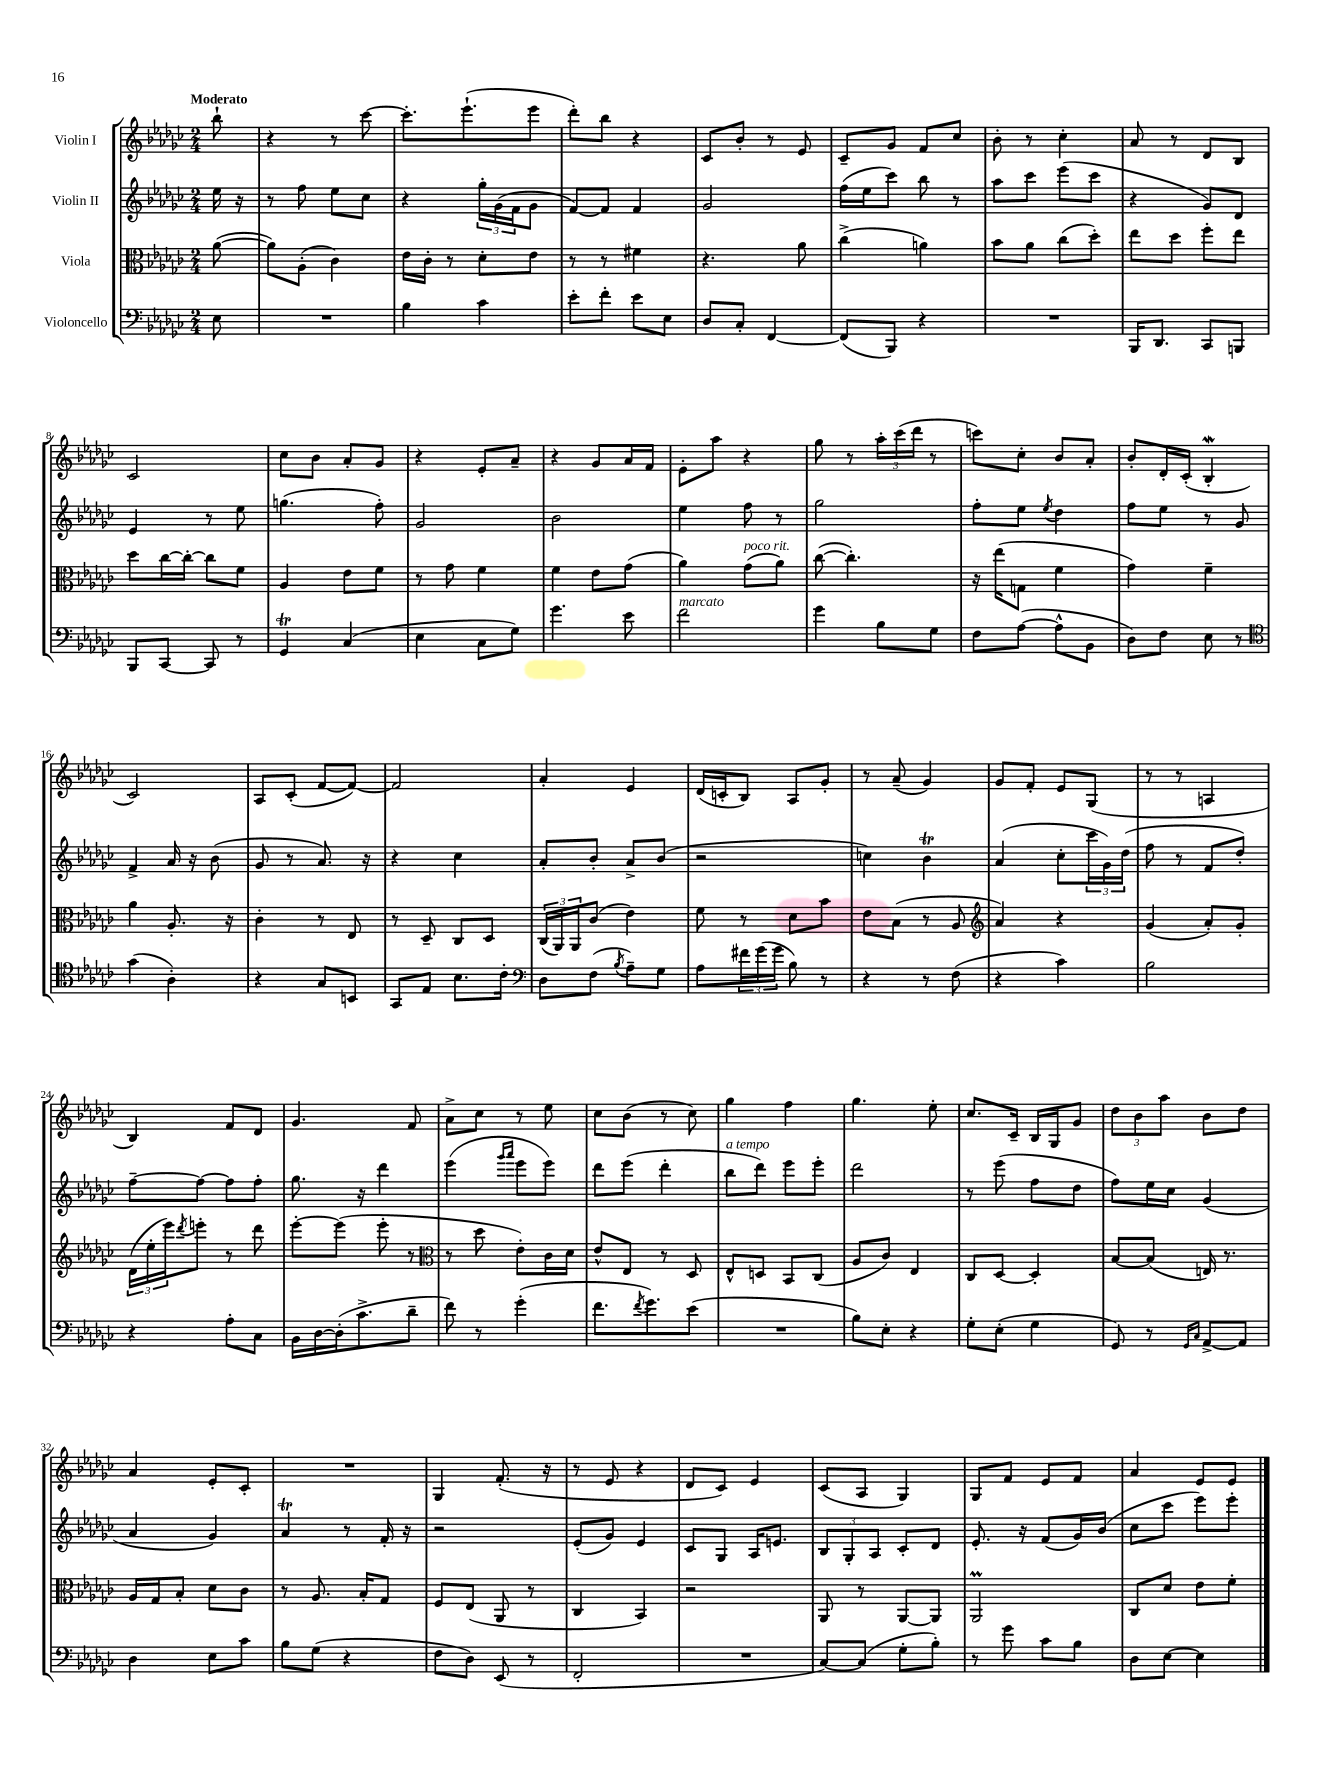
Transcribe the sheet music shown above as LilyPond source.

<<
\new StaffGroup <<
\new Staff = "s0" \with { instrumentName = "Violin I" } {
    \clef treble \key ges \major \numericTimeSignature \time 2/4 \partial 8 \tempo "Moderato"
    bes''8-! |
    r4 r8 ces'''8~ |
    ces'''8.-. ees'''8.-!( ees'''8 |
    des'''8-.) bes''8 r4 |
    ces'8 bes'8-. r8 ees'8 |
    ces'8-- ges'8 f'8 ces''8 |
    bes'8-. r8 ces''4-. |
    aes'8 r8 des'8 bes8 |
    ces'2 |
    ces''8 bes'8 aes'8-. ges'8 |
    r4 ees'8-. aes'8-- |
    r4 ges'8 aes'16 f'16 |
    ees'8-. aes''8 r4 |
    ges''8 r8 \tuplet 3/2 { aes''16-. ces'''16( des'''16 } r8 |
    c'''8) ces''8-. bes'8 aes'8-. |
    bes'8-. des'16-. ces'16-.( bes4-.\mordent |
    ces'2) |
    aes8 ces'8-.( f'8~ f'8~) |
    f'2 |
    aes'4-. ees'4 |
    des'16( c'16-. bes8) aes8 ges'8-. |
    r8 aes'8--( ges'4) |
    ges'8 f'8-. ees'8 ges8( |
    r8 r8 a4 |
    bes4) f'8 des'8 |
    ges'4. f'8 |
    aes'8-> ces''8 r8 ees''8 |
    ces''8 bes'8( r8 ces''8) |
    ges''4 f''4 |
    ges''4. ees''8-. |
    ces''8. ces'16-- bes16 ges16 ges'8 |
    \tuplet 3/2 { des''8 bes'8 aes''8 } bes'8 des''8 |
    aes'4 ees'8-. ces'8-. |
    R2 |
    ges4 f'8.-.( r16 |
    r8 ees'8 r4 |
    des'8 ces'8) ees'4 |
    ces'8( aes8 ges4) |
    ges8 f'8 ees'8 f'8 |
    aes'4 ees'8 ees'8 \bar "|." |
}
\new Staff = "s1" \with { instrumentName = "Violin II" } {
    \clef treble \key ges \major \numericTimeSignature \time 2/4 \partial 8
    ees''16 r16 |
    r8 f''8 ees''8 ces''8 |
    r4 \tuplet 3/2 { ges''16-. ges'16( f'16 } ges'8 |
    f'8~) f'8 f'4 |
    ges'2 |
    f''16( ees''16 ces'''8) bes''8 r8 |
    aes''8 ces'''8 ees'''8( ces'''8 |
    r4 ges'8) des'8 |
    ees'4 r8 ees''8 |
    g''4.( f''8-.) |
    ges'2 |
    bes'2 |
    ees''4 f''8 r8 |
    ges''2 |
    f''8-. ees''8 \acciaccatura { ees''8 } des''4 |
    f''8 ees''8 r8 ges'8 |
    f'4-> aes'16 r16 bes'8( |
    ges'8 r8 aes'8.) r16 |
    r4 ces''4 |
    aes'8-. bes'8-. aes'8-> bes'8( |
    r2 |
    c''4) bes'4\trill |
    aes'4( ces''8-. \tuplet 3/2 { ces'''16 ges'16) des''16( } |
    f''8 r8 f'8 des''8-.) |
    f''8~-- f''8~ f''8 f''8-. |
    ges''8. r16 des'''4 |
    ees'''4( \grace { ges'''16 aes'''16 } ees'''8 ees'''8) |
    des'''8 ees'''8( des'''4-. |
    bes''8^\markup { \italic "a tempo" } des'''8) ees'''8 ees'''8-. |
    des'''2 |
    r8 ees'''8( f''8 des''8 |
    f''8) ees''16 ces''16 ges'4( |
    aes'4 ges'4) |
    aes'4\trill r8 f'16-. r16 |
    r2 |
    ees'8-.( ges'8) ees'4 |
    ces'8 ges8 aes16 e'8. |
    \tuplet 3/2 { bes8 ges8-. aes8 } ces'8-. des'8 |
    ees'8.-. r16 f'8( ges'16) bes'16( |
    ces''8 ces'''8 ees'''8) ees'''8-. \bar "|." |
}
\new Staff = "s2" \with { instrumentName = "Viola" } {
    \clef alto \key ges \major \numericTimeSignature \time 2/4 \partial 8
    aes'8~( |
    aes'8) aes8-.( ces'4) |
    ees'16 ces'16-. r8 des'8-. ees'8 |
    r8 r8 fis'4 |
    r4. aes'8 |
    ces''4->( a'4) |
    bes'8 aes'8 ces''8( des''8-.) |
    ees''8 des''8 f''8-. ees''8 |
    des''8 ces''16~ ces''16~-. ces''8 f'8 |
    aes4 ees'8 f'8 |
    r8 ges'8 f'4 |
    f'4 ees'8 ges'8( |
    aes'4) ges'8^\markup { \italic "poco rit." }( aes'8) |
    ces''8~( ces''4.-.) |
    r16 ees''16( g8 f'4 |
    ges'4) f'4-- |
    aes'4 aes8.-. r16 |
    ces'4-. r8 ees8 |
    r8 des8-- ces8 des8 |
    \tuplet 3/2 { ces16( aes,16) aes,16 } ces'8( ees'4) |
    f'8 r8 des'8 bes'8 |
    ees'8 bes8( r8 aes8 |
    \clef treble aes'4) r4 |
    ges'4( aes'8-.) ges'8-. |
    \tuplet 3/2 { des'16( ees''16-. ees'''16) } \acciaccatura { des'''8 } e'''8-. r8 des'''8 |
    ees'''8~-. ees'''8( ees'''8-. r8 |
    \clef alto r8 des''8 ees'8-.) ces'16 des'16 |
    ees'8-^ ees8 r8 des8 |
    ees8-^ d8 bes,8 ces8( |
    aes8 ces'8) ees4 |
    ces8 des8~ des4-. |
    bes8~ bes8( e16) r8. |
    aes16 ges16 bes8-. des'8 ces'8 |
    r8 aes8. bes16-. ges8 |
    f8 ees8( aes,8 r8 |
    ces4 bes,4) |
    r2 |
    aes,8 r8 aes,8~ aes,8 |
    aes,2\prall |
    ces8 des'8 ees'8 f'8-. \bar "|." |
}
\new Staff = "s3" \with { instrumentName = "Violoncello" } {
    \clef bass \key ges \major \numericTimeSignature \time 2/4 \partial 8
    ees8 |
    R2 |
    bes4 ces'4 |
    ees'8-. f'8-. ees'8 ees8 |
    des8 ces8-. f,4~ |
    f,8( bes,,8) r4 |
    R2 |
    bes,,16 des,8. ces,8 b,,8 |
    bes,,8 ces,8~ ces,8 r8 |
    ges,4\trill ces4( |
    ees4 ces8 ges8) |
    ges'4. ees'8 |
    f'2^\markup { \italic "marcato" } |
    ges'4 bes8 ges8 |
    f8 aes8~( aes8-^ bes,8 |
    des8) f8 ees8 r8 |
    \clef tenor ges'4( aes4-.) |
    r4 ges8 b,8 |
    ges,8 ees8 bes8. ces'16-. |
    \clef bass des8 f8( \acciaccatura { bes8 } aes8--) ges8 |
    aes8 \tuplet 3/2 { fis'16 ges'16( ges'16 } bes8) r8 |
    r4 r8 f8( |
    r4 ces'4) |
    bes2 |
    r4 aes8-. ces8 |
    bes,16 des16~ des16-.( ces'8.-> des'8-- |
    f'8) r8 ges'4-.( |
    f'8. \acciaccatura { f'8 } ges'8.) ees'8( |
    R2 |
    bes8) ees8-. r4 |
    ges8-. ees8-.( ges4 |
    ges,8) r8 \grace { ges,16 ces16 } aes,8~-> aes,8 |
    des4 ees8 ces'8 |
    bes8 ges8( r4 |
    f8 des8) ees,8( r8 |
    f,2-. |
    R2 |
    ces8~) ces8( ges8-. bes8-.) |
    r8 ges'8 ces'8 bes8 |
    des8 ees8~ ees4 \bar "|." |
}
>>
>>
